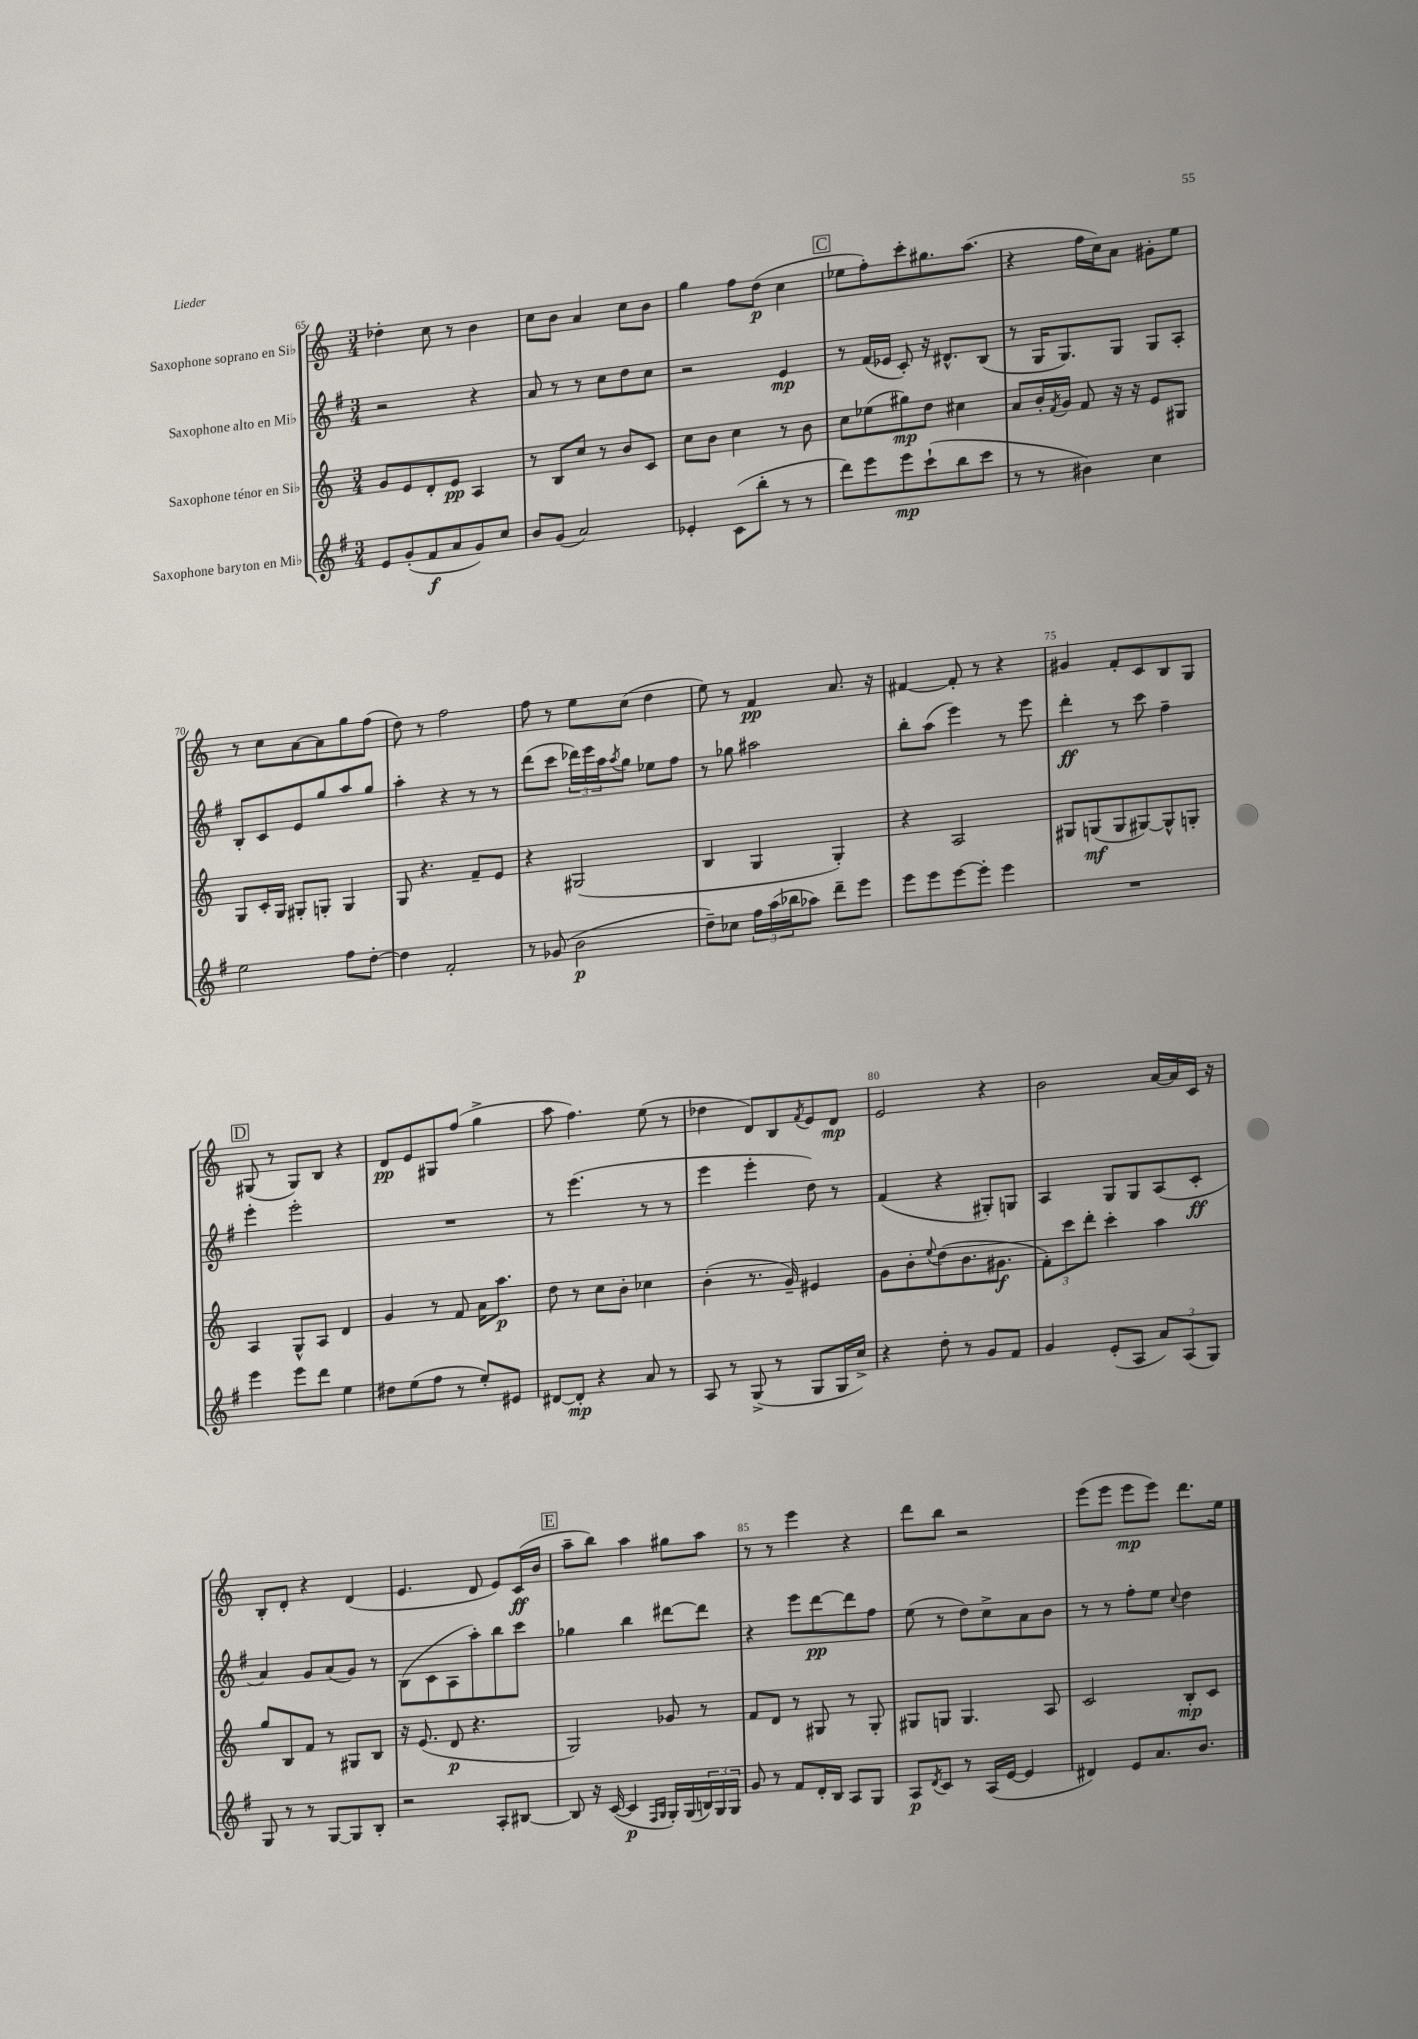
<<
\new StaffGroup <<
\new Staff = "s0" \with { instrumentName = "Saxophone soprano en Sib" } {
    \clef treble \key c \major \numericTimeSignature \time 3/4
    des''4-. c''8 r8 b'4 |
    c''8 b'8 a'4 c''8 b'8 |
    g''4 f''8 d''8\p( c''4 |
    \mark \markup { \box "C" } ees''8 f''8-.) c'''8-. gis''8. a''8.( |
    r4 f''16 c''16) a'8 gis'8-. e''8 |
    r8 c''8 a'8~ a'8 g''8 f''8( |
    d''8) r8 f''2 |
    f''8 r8 e''8 c''8( d''4 |
    e''8) r8 f'4\pp a'8. r16 |
    fis'4~ fis'8-. r8 r4 |
    gis'4 f'8-. c'8 b8 g8 |
    \mark \markup { \box "D" } gis8( r8 gis8) b8 r4 |
    d'8\pp e'8 gis8 f''8( g''4-> |
    a''8 f''4.) e''8( r8 |
    des''4 d'8) b8 \acciaccatura { f'8 } e'8 d'8\mp |
    e'2 r4 |
    b'2 a'16~ a'16 c'16 r16 |
    b8-. d'8-. r4 d'4( |
    e'4. d'8 e'8) c'16\ff( b'16 |
    \mark \markup { \box "E" } a''8-- b''8) a''4 gis''8 a''8 |
    r8 r8 e'''4 r4 |
    d'''8 b''8 r2 |
    e'''8( e'''8 e'''8\mp e'''8) d'''8. e''16 \bar "|." |
}
\new Staff = "s1" \with { instrumentName = "Saxophone alto en Mib" } {
    \clef treble \key g \major \numericTimeSignature \time 3/4
    r2 r4 |
    a'8 r8 r8 c''8 d''8 c''8 |
    r2 e'4\mp |
    \mark \markup { \box "C" } r8 fis'16( ees'16 c'8-.) r16 dis'8.-^ b8( |
    r8 g16 g8.) g8 g8 a8-. |
    b8-. c'8 e'8 g''8 a''8 g''8 |
    a''4-. r4 r8 r8 |
    d'''8( c'''8 \tuplet 3/2 { des'''16) e'''16 a''16 } \acciaccatura { a''8 } g''8 ees''8 fis''8 |
    r8 ges''8 ais''2 |
    b''8-. a''8( e'''4) r8 e'''8 |
    d'''4-.\ff r8 c'''8 fis''4-- |
    \mark \markup { \box "D" } e'''4-. e'''2-. |
    R2. |
    r8 e'''4.( r8 r8 |
    e'''4 e'''4-. d''8) r8 |
    fis'4( r4 gis8-.) g8 |
    a4 g8 g8 a8( c'8-.\ff |
    a'4) g'8 a'8( g'8) r8 |
    b8( c'8 a8 a''8-.) b''8 c'''8 |
    \mark \markup { \box "E" } ges''4 b''4 dis'''8~ dis'''8 |
    r4 e'''8 d'''8~\pp d'''8 fis''8 |
    e''8( r8 d''8) c''8-> a'8 b'8 |
    r8 r8 fis''8-. e''8 \appoggiatura { c''8 } d''4 \bar "|." |
}
\new Staff = "s2" \with { instrumentName = "Saxophone ténor en Sib" } {
    \clef treble \key c \major \numericTimeSignature \time 3/4
    g'8 e'8 d'8-. e'8\pp a4 |
    r8 b8 c''8 r8 b'8 c'8 |
    c''8 b'8 c''4 r8 b'8 |
    \mark \markup { \box "C" } c''8 ees''8( gis''8\mp) d''8 cis''4 |
    a'8 b'16-. \acciaccatura { f'8 } g'16 f'8 r16 r16 e'8 gis8 |
    g8 c'16-. g16 gis8-. g8-. g4 |
    g8 r4. f'8-- e'8 |
    r4 gis2( |
    b4 g4 g4-.) |
    r4 a2 |
    gis8 g8\mf( g8 gis8~) gis8-^ g8-. |
    \mark \markup { \box "D" } a4 g8-^ a8 d'4 |
    g'4 r8 f'8 a'16 a''8.\p |
    d''8 r8 c''8 b'8-. ces''4 |
    b'4-.( r8. g'16--) eis'4 |
    g'8 b'8-. \appoggiatura { e''8 } d''8( b'8. gis'8.\f |
    \tuplet 3/2 { f'8-.) c'''8 d'''8-. } c'''4-. a''4 |
    g''8 b8 f'8 r8 gis8 b8 |
    r16 e'8.( d'8\p r4. |
    \mark \markup { \box "E" } g2) ges'8 r8 |
    f'8 d'8 r8 gis8 r8 gis8-. |
    gis8 g8 g4. a8 |
    c'2 b8-.\mp c'8 \bar "|." |
}
\new Staff = "s3" \with { instrumentName = "Saxophone baryton en Mib" } {
    \clef treble \key g \major \numericTimeSignature \time 3/4
    e'8 g'8-.( fis'8\f a'8 g'8) c''8 |
    b'8 g'8( a'2) |
    ees'4-. c'8( b''8-. r8 r8 |
    \mark \markup { \box "C" } d'''8) e'''8 e'''8\mp c'''8-!( b''8 c'''8 |
    r8 r8 bis'4) c''4 |
    e''2 fis''8 d''8~-. |
    d''4 fis'2-. |
    r8 ges'8( b'2\p |
    d''8--) ces''8 \tuplet 3/2 { fis''16 a''16( bes''16 } aes''8) d'''8-- e'''8 |
    e'''8 e'''8 e'''8~ e'''8-. e'''4 |
    R2. |
    \mark \markup { \box "D" } e'''4 e'''8 d'''8 e''4 |
    dis''8 e''8( fis''8 r8 e''8-.) eis'8 |
    dis'8~ dis'8-.\mp r4 a'8 r8 |
    a8 r8 g8->( r8 g8 g16 c''16->) |
    r4 d''8-. r8 g'8 fis'8 |
    g'4 e'8-.( a8 \tuplet 3/2 { a'8) a8( g8) } |
    g8 r8 r8 g8~ g8 b8-. |
    r2 a8-. bis8~ |
    \mark \markup { \box "E" } bis8 r16 c'16~( c'4\p \grace { fis16 g16 } g16-.) g16( \tuplet 3/2 { b16) g16 g16 } |
    g'8 r8 fis'8 d'16-. b16 a8 g8 |
    a8\p \acciaccatura { d'8 } c'8 r8 a16( e'16~ e'4 |
    dis'4) e'8 a'8. b'8. \bar "|." |
}
>>
>>
\layout { \context { \Score currentBarNumber = #65 \override BarNumber.break-visibility = ##(#f #t #t) barNumberVisibility = #(every-nth-bar-number-visible 5) } }
